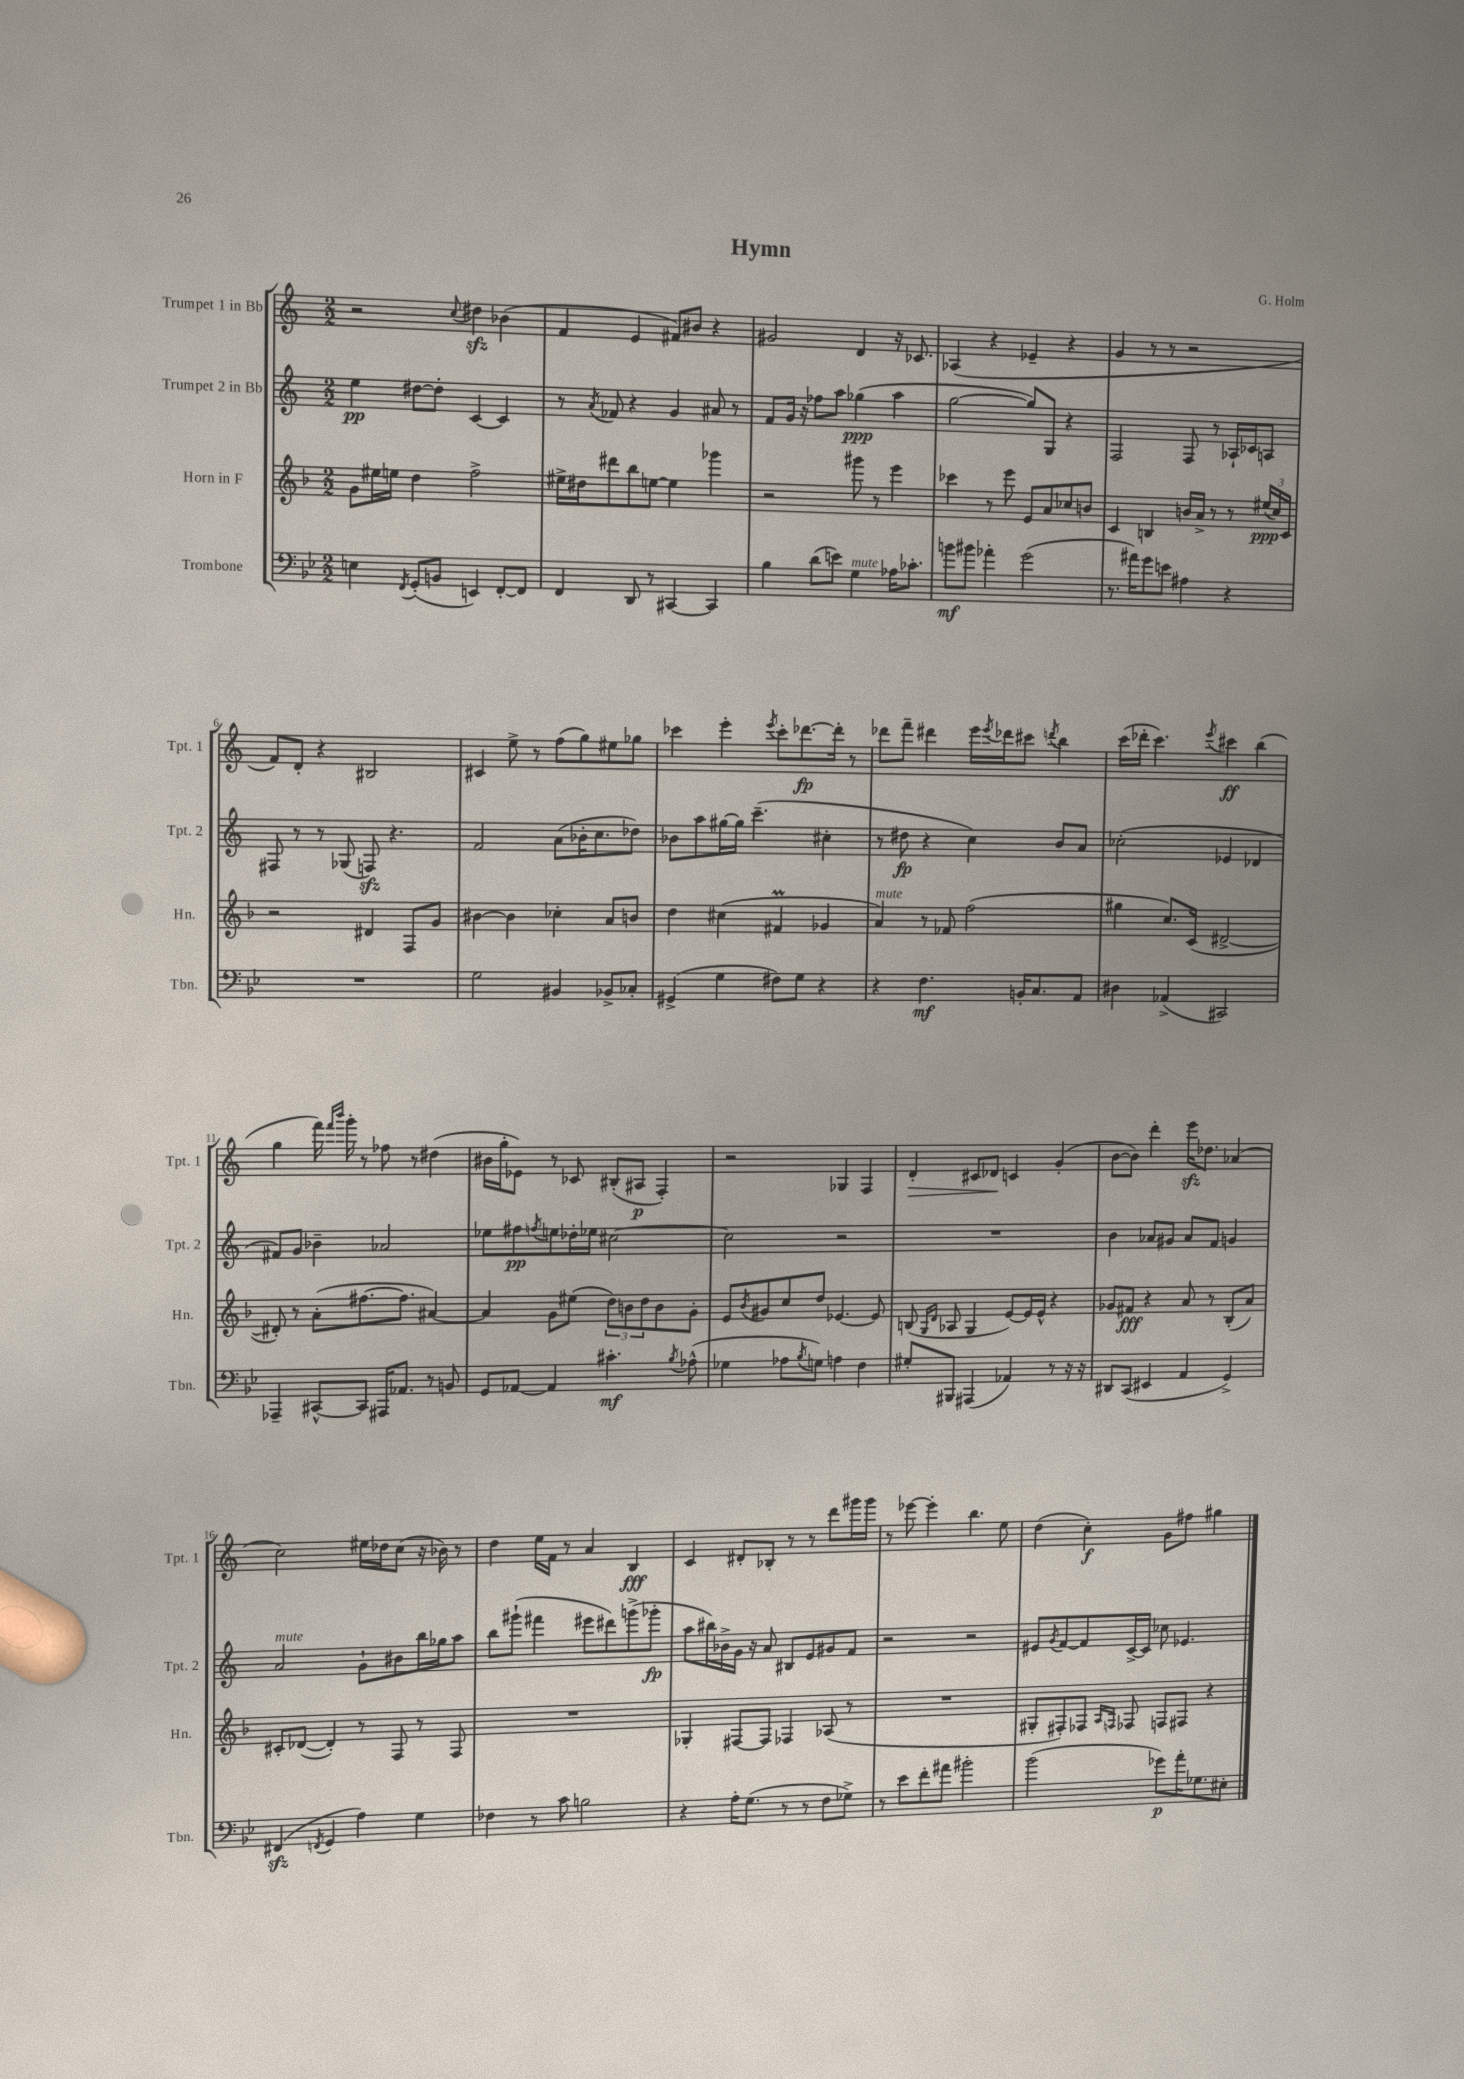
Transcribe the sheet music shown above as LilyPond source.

\header { title = "Hymn" composer = "G. Holm" }
<<
\new StaffGroup <<
\new Staff = "s0" \with { instrumentName = "Trumpet 1 in Bb" shortInstrumentName = "Tpt. 1" } {
    \clef treble \key c \major \numericTimeSignature \time 2/2
    r2 \appoggiatura { c''8 } dis''4\sfz bes'4( |
    f'4 e'4 fis'8) bis'8 r4 |
    gis'2 d'4 r16 ces'8. |
    aes4( r4 ees'4-- r4 |
    g'4 r8 r8 r2 |
    f'8) d'8-. r4 bis2 |
    cis'4 e''8-> r8 f''8( g''8) eis''8 ges''8 |
    ces'''4 e'''4-. \acciaccatura { e'''8 } ces'''8-. des'''8.~\fp des'''16-. r8 |
    des'''8 f'''8-- dis'''4 e'''16 \acciaccatura { e'''8 } des'''16 cis'''8 \acciaccatura { d'''8 } b''4 |
    c'''16( des'''16-. c'''4.) \acciaccatura { e'''8 } cis'''4\ff b''4( |
    g''4 f'''16) \grace { f'''16 b'''16 } g'''16-. r8 fes''8 r8 dis''4( |
    bis'16 g''16-. ees'8) r8 ces'8 bis8-.( ais8\p f4-.) |
    r2 ges4 f4 |
    d'4-.\> cis'8 des'8\! c'4 g'4-.( |
    b'8~ b'8) d'''4-. e'''16\sfz des''8. aes'4( |
    c''2) eis''16 des''16 c''8( r16 bes'16) r8 |
    d''4 e''16 f'16 r8 a'4 b4\fff |
    c'4 dis'8-. bes8-. r8 r8 d'''8 gis'''16 gis'''16 |
    r8 ees'''8~ ees'''4-. b''4. e''8 |
    d''4( c''4-.\f) g'8 fis''8 gis''4 \bar "|." |
}
\new Staff = "s1" \with { instrumentName = "Trumpet 2 in Bb" shortInstrumentName = "Tpt. 2" } {
    \clef treble \key c \major \numericTimeSignature \time 2/2
    e''4\pp dis''8~ dis''8-. c'4~ c'4 |
    r8 \acciaccatura { a'8 } fes'8 r4 g'4 ais'8 r8 |
    f'8 g'16 r16 fes''8 a''8 ges''4\ppp( a''4 |
    g''2~ g''8) g8 r4 |
    f2 f8 r8 aes16-! ces'16 a8 |
    fis8 r8 r8 ges8( f8\sfz) r4. |
    f'2 a'8( bes'16-. c''8. des''8) |
    bes'8 a''8 gis''16~ gis''16 c'''4.--( cis''4-. |
    r8 dis''8\fp r4 c''4) b'8 a'8 |
    ces''2-.( ees'4 des'4 |
    fis'8) g'8 bes'4-- aes'2 |
    ees''8 fis''8\pp \acciaccatura { f''8 } e''8 des''16-. ees''16 cis''2~ |
    cis''2 r2 |
    R1 |
    b'4 aes'8 gis'8 aes'8 f'8 g'4 |
    a'2^\markup { \italic "mute" } g'8-! bis'8 b''16 ges''16 a''8 |
    b''8 gis'''8-!( fis'''4 eis'''8 dis'''8) g'''8->( ges'''8-.\fp |
    a''8 bis''16) bes'16-> g'16 r16 a'8 bis8 e'8 gis'8 f'8 |
    r2 r2 |
    eis'8 \acciaccatura { g'8 } f'8~ f'8 c'16~-> c'16 ces''8 ees'4. \bar "|." |
}
\new Staff = "s2" \with { instrumentName = "Horn in F" shortInstrumentName = "Hn." } {
    \clef treble \key f \major \numericTimeSignature \time 2/2
    g'8 eis''16 e''16 d''4 f''2-> |
    eis''16-> dis''16 dis'''8 bes''8 e''8~ e''4 ges'''4 |
    r2 gis'''8 r8 e'''4 |
    ces'''4 r8 e'''8 e'8 a'8 ces''8 b'8 |
    c'4 b4 b'16 a'16-> r8 r8 \tuplet 3/2 { eis''16\ppp( c''16) c'16 } |
    r2 dis'4 f8 g'8 |
    bis'4~ bis'4 ces''4-. a'8 b'8 |
    d''4 cis''4( fis'4\prall ges'4 |
    a'4^\markup { \italic "mute" }) r8 fes'8 f''2( |
    gis''4 c''8.) c'16( dis'2~-> |
    dis'8-.) r8 a'8-.( fis''8.~ fis''8. ais'4~) |
    ais'4 g'8 eis''8( \tuplet 3/2 { d''8) b'8 d''8 } b'8 g'8-. |
    e'8 \acciaccatura { bes'8 } gis'8 c''8 d''8 ees'4.~ ees'8 |
    b8( \grace { g16 d'16 } aes8 g4 e'8~) e'16 e'16-^ r4 |
    ges'8 fis'8\fff r4 a'8 r8 bes8-.( a'8) |
    cis'8-. des'8~( des'4-.) r8 f8 r8 f8 |
    R1 |
    ges4-. fis8~ fis8 fes4 aes8( r8 |
    R1 |
    gis8-. fis8-.) fes8 \grace { a16 f16 } fes8 f8 fis8 r4 \bar "|." |
}
\new Staff = "s3" \with { instrumentName = "Trombone" shortInstrumentName = "Tbn." } {
    \clef bass \key bes \major \numericTimeSignature \time 2/2
    e4 \acciaccatura { f,8 } g,8-.( b,8 e,4) f,8~-. f,8 |
    f,4 d,8 r8 cis,4~ cis,4 |
    bes4 d'8( e'8) g4^\markup { \italic "mute" } aes16 ces'8.-. |
    b'8\mf bis'8 aes'4-. g'2( |
    r8. ais'16) g'8 e'8 ais4 r4 |
    R1 |
    g2 bis,4 bes,8-> ces8-. |
    gis,4->( g4 fis8) g8 r4 |
    r4 f4.\mf b,16-. c8. a,8 |
    dis4 aes,4->( cis,2) |
    aes,,4-- cis,8~-^ cis,8 ais,,16 aes,8. r8 b,8 |
    g,8 aes,8~ aes,4 cis'4.-.\mf \acciaccatura { bes8 } aes8-^( |
    ges4 aes8 \acciaccatura { bes8 } g8) a4 f4 |
    gis8-. bis,,8 ais,,4( aes,4) r8 r16 r16 |
    dis,8 c,8( eis,4 a,4 g,4->) |
    fis,4\sfz( \acciaccatura { f,8 } g,4 a4) g4 |
    fes4 r8 c'8 b2 |
    r4 a16-. g8.( r8 r8 f8 ges8->) |
    r8 ees'8 f'8-. ais'8 bis'2-. |
    bes'2( ges'8\p) a'16-. ges8. eis8-. \bar "|." |
}
>>
>>
